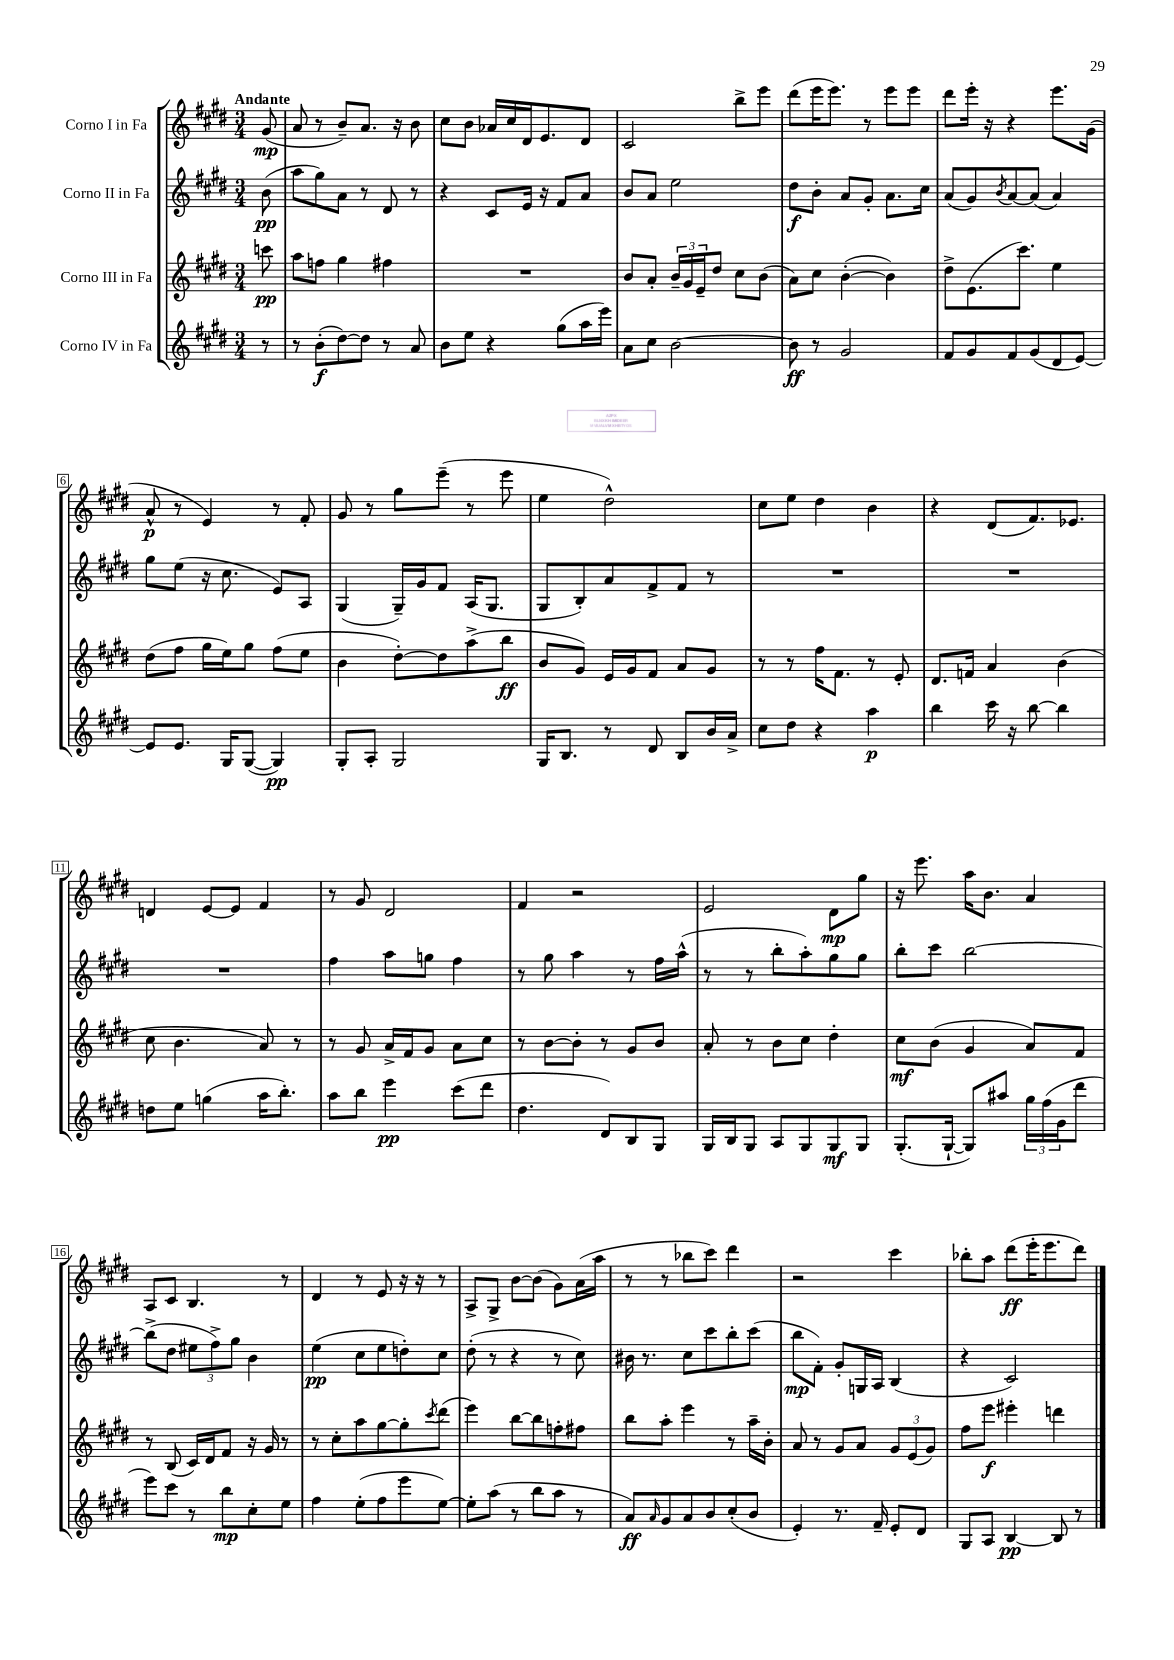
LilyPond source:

<<
\new StaffGroup <<
\new Staff = "s0" \with { instrumentName = "Corno I in Fa" } {
    \clef treble \key e \major \numericTimeSignature \time 3/4 \partial 8 \tempo "Andante"
    gis'8\mp( |
    a'8 r8 b'8--) a'8. r16 b'8 |
    cis''8 b'8 aes'16 cis''16 dis'16 e'8. dis'8 |
    cis'2 b''8-> e'''8 |
    dis'''8( e'''16 e'''8.) r8 e'''8 e'''8 |
    dis'''8 e'''16-. r16 r4 e'''8. gis'16( |
    a'8-^\p r8 e'4) r8 fis'8-. |
    gis'8 r8 gis''8 e'''8--( r8 e'''8 |
    e''4 dis''2-^) |
    cis''8 e''8 dis''4 b'4 |
    r4 dis'8( fis'8.) ees'8. |
    d'4 e'8~ e'8 fis'4 |
    r8 gis'8 dis'2 |
    fis'4 r2 |
    e'2 dis'8\mp gis''8 |
    r16 e'''8. a''16 b'8. a'4 |
    a8 cis'8 b4. r8 |
    dis'4 r8 e'8 r16 r16 r8 |
    a8-> gis8-> b'8~ b'8( gis'8) a'16( a''16 |
    r8 r8 bes''8 cis'''8) dis'''4 |
    r2 cis'''4 |
    bes''8-. a''8 dis'''8\ff( e'''16-. e'''8. dis'''8) \bar "|." |
}
\new Staff = "s1" \with { instrumentName = "Corno II in Fa" } {
    \clef treble \key e \major \numericTimeSignature \time 3/4 \partial 8
    b'8\pp( |
    a''8 gis''8) a'8 r8 dis'8 r8 |
    r4 cis'8 e'16 r16 fis'8 a'8 |
    b'8 a'8 e''2 |
    dis''8\f b'8-. a'8 gis'8-. a'8. cis''16 |
    a'8( gis'8) \acciaccatura { b'8 } a'8~ a'8( a'4) |
    gis''8 e''8( r16 cis''8. e'8) a8 |
    gis4( gis16--) gis'16 fis'8 a16( gis8. |
    gis8 b8-.) a'8 fis'8-> fis'8 r8 |
    R2. |
    R2. |
    R2. |
    fis''4 a''8 g''8 fis''4 |
    r8 gis''8 a''4 r8 fis''16 a''16-^( |
    r8 r8 b''8-. a''8-.) gis''8 gis''8 |
    b''8-. cis'''8 b''2~ |
    b''8->( dis''8 \tuplet 3/2 { eis''8 fis''8->) gis''8 } b'4 |
    e''4\pp( cis''8 e''8 d''8-.) cis''8 |
    dis''8-.( r8 r4 r8 cis''8) |
    bis'16 r8. cis''8 cis'''8 b''8-. cis'''8( |
    b''8\mp fis'8-.) gis'8-. g16 a16 b4( |
    r4 cis'2) \bar "|." |
}
\new Staff = "s2" \with { instrumentName = "Corno III in Fa" } {
    \clef treble \key e \major \numericTimeSignature \time 3/4 \partial 8
    c'''8\pp |
    a''8 f''8 gis''4 fis''4 |
    R2. |
    b'8 a'8-. \tuplet 3/2 { b'16-- gis'16 e'16-- } dis''8 cis''8 b'8( |
    a'8) cis''8 b'4~-.( b'4) |
    dis''8-> e'8.( cis'''8.) e''4 |
    dis''8( fis''8 gis''16 e''16) gis''8 fis''8( e''8 |
    b'4 dis''8~-.) dis''8 a''8->( b''8\ff |
    b'8 gis'8) e'16 gis'16 fis'8 a'8 gis'8 |
    r8 r8 fis''16 fis'8. r8 e'8-. |
    dis'8. f'16 a'4 b'4( |
    cis''8 b'4. a'8) r8 |
    r8 gis'8 a'16-> fis'16 gis'8 a'8 cis''8 |
    r8 b'8~ b'8-. r8 gis'8 b'8 |
    a'8-. r8 b'8 cis''8 dis''4-. |
    cis''8\mf b'8( gis'4 a'8) fis'8 |
    r8 b8( cis'16) dis'16 fis'8 r16 gis'16 r8 |
    r8 cis''8-. a''8 gis''8~ gis''8-. \acciaccatura { cis'''8 } dis'''8( |
    e'''4) b''8~ b''8 f''8-. fis''8 |
    b''8 a''8-. e'''4 r8 a''16-- b'16-. |
    a'8 r8 gis'8 a'8 \tuplet 3/2 { gis'8 e'8( gis'8) } |
    fis''8 e'''8\f eis'''4-. d'''4 \bar "|." |
}
\new Staff = "s3" \with { instrumentName = "Corno IV in Fa" } {
    \clef treble \key e \major \numericTimeSignature \time 3/4 \partial 8
    r8 |
    r8 b'8-.\f( dis''8~) dis''8 r8 a'8 |
    b'8 e''8 r4 gis''8( a''16 e'''16) |
    a'8 cis''8 b'2~ |
    b'8\ff r8 gis'2 |
    fis'8 gis'8 fis'8 gis'8( dis'8 e'8~) |
    e'8 e'8. gis16 gis8~( gis4\pp) |
    gis8-. a8-. gis2 |
    gis16 b8. r8 dis'8 b8 b'16 a'16-> |
    cis''8 dis''8 r4 a''4\p |
    b''4 cis'''16 r16 b''8~ b''4 |
    d''8 e''8 g''4( a''16 b''8.-.) |
    a''8 b''8 e'''4\pp cis'''8( dis'''8 |
    dis''4. dis'8) b8 gis8 |
    gis16 b16 gis8 a8 gis8 gis8\mf gis8 |
    gis8.-.( gis16~-! gis8) ais''8 \tuplet 3/2 { gis''16 fis''16( gis'16 } dis'''8 |
    e'''8) cis'''8 r8 b''8\mp cis''8-. e''8 |
    fis''4 e''8-.( fis''8 e'''8 e''8~) |
    e''8-. a''8( r8 b''8 a''8 r8 |
    a'8\ff) \grace { a'16 } gis'8 a'8 b'8 cis''8-.( b'8 |
    e'4-.) r8. fis'16-- e'8-. dis'8 |
    gis8 a8 b4~\pp b8 r8 \bar "|." |
}
>>
>>
\layout { \context { \Score \override BarNumber.stencil = #(make-stencil-boxer 0.1 0.3 ly:text-interface::print) } }
